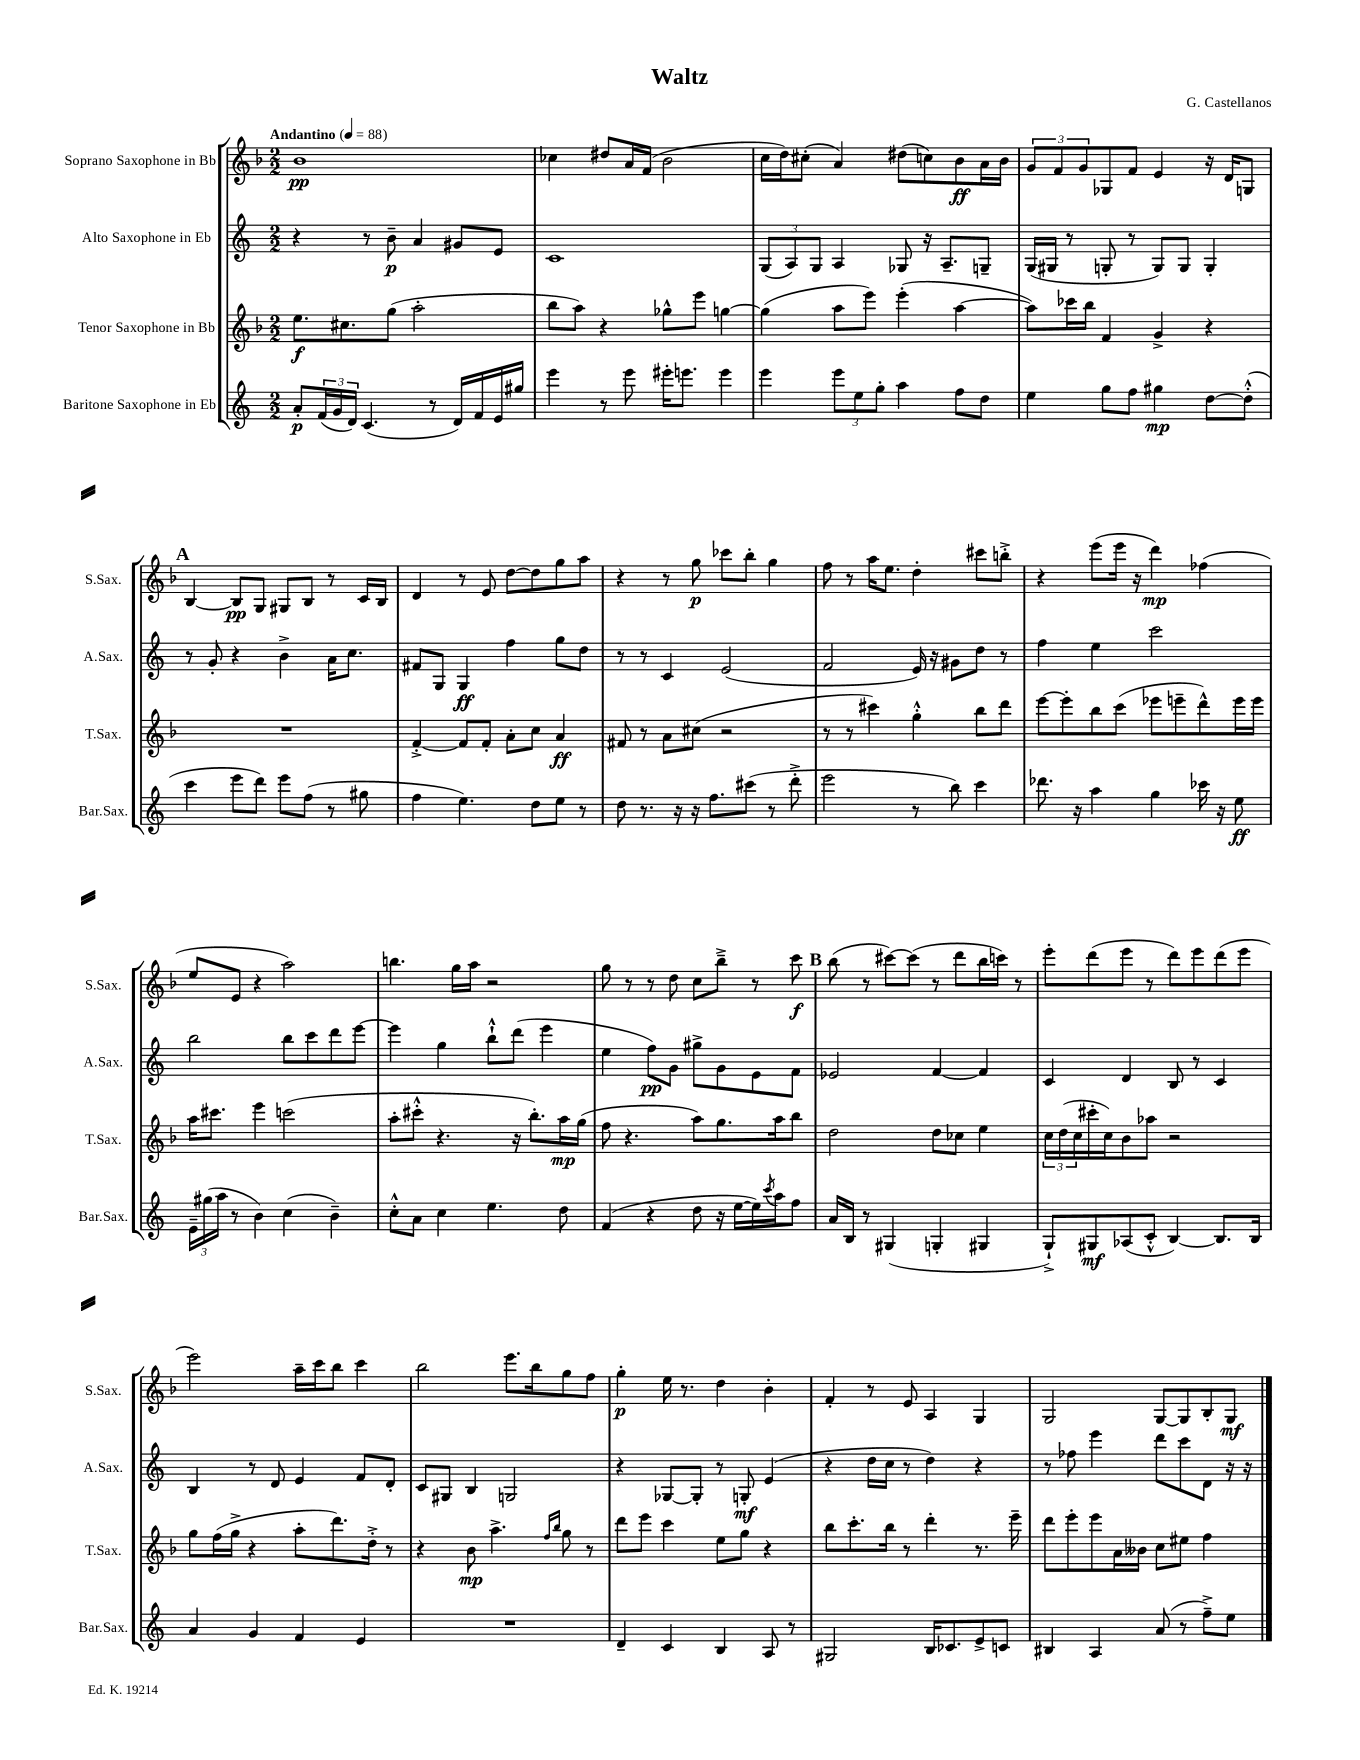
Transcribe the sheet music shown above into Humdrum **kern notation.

**kern	**dynam	**kern	**dynam	**kern	**dynam	**kern	**dynam
*part4	*part4	*part3	*part3	*part2	*part2	*part1	*part1
*staff4	*staff4	*staff3	*staff3	*staff2	*staff2	*staff1	*staff1
*I"Baritone Saxophone in Eb	*	*I"Tenor Saxophone in Bb	*	*I"Alto Saxophone in Eb	*	*I"Soprano Saxophone in Bb	*
*I'Bar.Sax.	*	*I'T.Sax.	*	*I'A.Sax.	*	*I'S.Sax.	*
*clefG2	*	*clefG2	*	*clefG2	*	*clefG2	*
*k[]	*	*k[b-]	*	*k[]	*	*k[b-]	*
*M2/2	*	*M2/2	*	*M2/2	*	*M2/2	*
*MM88	*	*MM88	*	*MM88	*	*MM88	*
=1	=1	=1	=1	=1	=1	=1	=1
!	!	!	!	!	!	!LO:TX:a:B:t=Andantino	!
8a'/L	p	8.ee\L	f	4r	.	1b-	pp
(24f/L	.	.	.	.	.	.	.
24g/	.	.	.	.	.	.	.
.	.	8.cc#X\	.	.	.	.	.
24d/JJ)	.	.	.	.	.	.	.
(4.c/	.	.	.	8r	.	.	.
.	.	(8gg\J	.	8b~\	p	.	.
.	.	2aa'\	.	4a/	.	.	.
8r	.	.	.	.	.	.	.
16d/LL)	.	.	.	8g#X/L	.	.	.
16f/	.	.	.	.	.	.	.
16e/	.	.	.	8e/J	.	.	.
16gg#X/JJ	.	.	.	.	.	.	.
=2	=2	=2	=2	=2	=2	=2	=2
4eee\	.	8bb-\L	.	1c	.	4cc-X\	.
.	.	8aa\J)	.	.	.	.	.
8r	.	4r	.	.	.	8dd#X/L	.
8eee\	.	.	.	.	.	16a/L	.
.	.	.	.	.	.	(16f/JJ	.
16eee#X'\KL	.	8gg-X^^\L	.	.	.	2b-\	.
8.eeen\J	.	.	.	.	.	.	.
.	.	8eee\J	.	.	.	.	.
4eee\	.	[4ggn\	.	.	.	.	.
=3	=3	=3	=3	=3	=3	=3	=3
4eee\	.	(4gg\]	.	(12G/L	.	16cc\LL	.
.	.	.	.	.	.	16dd\J)	.
.	.	.	.	12A/)	.	.	.
.	.	.	.	.	.	(8cc#X'\J	.
.	.	.	.	12G/J	.	.	.
12eee\L	.	8aa\L	.	4A/	.	4a/)	.
12ee\	.	.	.	.	.	.	.
.	.	8eee\J)	.	.	.	.	.
12gg'\J	.	.	.	.	.	.	.
4aa\	.	(4eee'\	.	8G-X/	.	(8dd#X\L	.
.	.	.	.	16r	.	8ccn\)	.
.	.	.	.	8.A~/L	.	.	.
8ff\L	.	[4aa\	.	.	.	8b-\	ff
8dd\J	.	.	.	8Gn~/J	.	16a\L	.
.	.	.	.	.	.	16b-\JJ	.
=4	=4	=4	=4	=4	=4	=4	=4
4ee\	.	8aa\L])	.	(16G/LL	.	12g/L	.
.	.	.	.	16G#X/JJ	.	.	.
.	.	.	.	.	.	12f/	.
.	.	16ccc-X\L	.	8r	.	.	.
.	.	.	.	.	.	12g/	.
.	.	16bb-\JJ	.	.	.	.	.
8gg\L	.	4f/	.	8Gn'/	.	8G-X/	.
8ff\J	.	.	.	8r	.	8f/J	.
4gg#X\	mp	4g^/	.	8G/L)	.	4e/	.
.	.	.	.	8G/J	.	.	.
[8dd\L	.	4r	.	4G'/	.	16r	.
.	.	.	.	.	.	16d/KL	.
(8dd'^^\J]	.	.	.	.	.	8Gn/J	.
!!LO:LB:g=z
!!LO:REH:place=s1:t=A
=5	=5	=5	=5	=5	=5	=5	=5
4ccc\	.	1r	.	8r	.	[4B-/	.
.	.	.	.	8g'/	.	.	.
8eee\L	.	.	.	4r	.	8B-/L]	pp
8ddd\J)	.	.	.	.	.	8G/J	.
8eee\L	.	.	.	4b^\	.	8G#X/L	.
(8ff\J	.	.	.	.	.	8B-/J	.
8r	.	.	.	16a\KL	.	8r	.
.	.	.	.	8.cc\J	.	.	.
8gg#X\	.	.	.	.	.	16c/LL	.
.	.	.	.	.	.	16B-/JJ	.
=6	=6	=6	=6	=6	=6	=6	=6
4ff\	.	[4f'^/	.	8f#X/L	.	4d/	.
.	.	.	.	8G/J	.	.	.
4.ee\)	.	8f/L]	.	4G/	ff	8r	.
.	.	8f'/J	.	.	.	8e/	.
.	.	8a'\L	.	4ff\	.	[8dd\L	.
8dd\L	.	8cc\J	.	.	.	8dd\]	.
8ee\J	.	4a/	ff	8gg\L	.	8gg\	.
8r	.	.	.	8dd\J	.	8aa\J	.
=7	=7	=7	=7	=7	=7	=7	=7
8dd\	.	8f#X/	.	8r	.	4r	.
8.r	.	8r	.	8r	.	.	.
.	.	8a\L	.	4c/	.	8r	.
16r	.	.	.	.	.	.	.
16r	.	(8cc#X\J	.	.	.	8gg\	p
8.ff\L	.	.	.	.	.	.	.
.	.	2r	.	(2e/	.	8ccc-X\L	.
(8ccc#X\J	.	.	.	.	.	8bb-'\J	.
8r	.	.	.	.	.	4gg\	.
8ddd'^\	.	.	.	.	.	.	.
=8	=8	=8	=8	=8	=8	=8	=8
2eee\	.	8r	.	2f/	.	8ff\	.
.	.	8r	.	.	.	8r	.
.	.	4ccc#X\)	.	.	.	16aa\KL	.
.	.	.	.	.	.	8.ee\J	.
8r	.	4gg'^^\	.	16e/)	.	4dd'\	.
.	.	.	.	16r	.	.	.
8bb\)	.	.	.	8g#X\L	.	.	.
4ccc\	.	8bb-\L	.	8dd\J	.	8ccc#X\L	.
.	.	8ddd\J	.	8r	.	8bbn'^\J	.
=9	=9	=9	=9	=9	=9	=9	=9
8.ddd-X\	.	[8eee\L	.	4ff\	.	4r	.
.	.	8eee'\]	.	.	.	.	.
16r	.	.	.	.	.	.	.
4aa\	.	8bb-\	.	4ee\	.	(8eee\L	.
.	.	(8ccc\J	.	.	.	16eee\Jk	.
.	.	.	.	.	.	16r	.
4gg\	.	8eee-X\L	.	2ccc\	.	4ddd\)	mp
.	.	8eeen~\	.	.	.	.	.
16ccc-X\	.	8ddd^^\)	.	.	.	(4ff-X\	.
16r	.	.	.	.	.	.	.
8ee\	ff	16eee\L	.	.	.	.	.
.	.	16eee\JJ	.	.	.	.	.
!!LO:LB:g=z
=10	=10	=10	=10	=10	=10	=10	=10
24e~\LL	.	16aa\KL	.	2bb\	.	8ee/L	.
(24gg#X\	.	.	.	.	.	.	.
.	.	8.ccc#X\J	.	.	.	.	.
24aa\JJ	.	.	.	.	.	.	.
8r	.	.	.	.	.	8e/J	.
4b\)	.	4eee\	.	.	.	4r	.
(4cc\	.	(2cccn\	.	8bb\L	.	2aa\)	.
.	.	.	.	8ccc\	.	.	.
4b~\)	.	.	.	8ddd\	.	.	.
.	.	.	.	[8eee\J	.	.	.
=11	=11	=11	=11	=11	=11	=11	=11
8cc'^^\L	.	8aa'\L	.	4eee\]	.	4.bbn\	.
8a\J	.	8ccc#X'^^\J	.	.	.	.	.
4cc\	.	4.r	.	4gg\	.	.	.
.	.	.	.	.	.	16gg\LL	.
.	.	.	.	.	.	16aa\JJ	.
4.ee\	.	.	.	8bb`^^\L	.	2r	.
.	.	16r	.	(8ddd\J	.	.	.
.	.	8.bb-'\L)	.	.	.	.	.
.	.	.	.	4eee\	.	.	.
8dd\	.	16aa\L	mp	.	.	.	.
.	.	(16gg\JJ	.	.	.	.	.
=12	=12	=12	=12	=12	=12	=12	=12
(4f/	.	8ff\	.	4ee\	.	8gg\	.
.	.	4.r	.	.	.	8r	.
4r	.	.	.	8ff\L)	pp	8r	.
.	.	.	.	8g\J	.	8dd\	.
8dd\	.	8aa\L)	.	8gg#X^\L	.	8cc\L	.
16r	.	8.gg\	.	8g\	.	8bb-~^\J	.
[16ee\LL	.	.	.	.	.	.	.
16ee\])	.	.	.	8e\	.	8r	.
8qccc/	.	.	.	.	.	.	.
16aa\J	.	16aa\k	.	.	.	.	.
8ff\J	.	8bb-\J	.	8f\J	.	8ccc\	f
!!LO:REH:place=s1:t=B
=13	=13	=13	=13	=13	=13	=13	=13
16a/LL	.	2dd\	.	2e-X/	.	(8bb-\	.
16B/JJ	.	.	.	.	.	.	.
8r	.	.	.	.	.	8r	.
(4G#X/	.	.	.	.	.	[8ccc#X\L)	.
.	.	.	.	.	.	(8ccc#\J]	.
4Gn'/	.	8dd\L	.	[4f/	.	8r	.
.	.	8cc-X\J	.	.	.	8ddd\L	.
4G#X/	.	4ee\	.	4f/]	.	16bb-\L	.
.	.	.	.	.	.	16cccn\JJ)	.
.	.	.	.	.	.	8r	.
=14	=14	=14	=14	=14	=14	=14	=14
8G`^/L)	.	24cc\LL	.	4c/	.	8eee'\L	.
.	.	(24dd\	.	.	.	.	.
.	.	24cc\	.	.	.	.	.
8G#X/	mf	16ccc#X'\	.	.	.	(8ddd\	.
.	.	16cc\J)	.	.	.	.	.
(8A-X/	.	8b-\	.	4d/	.	8eee\J	.
8c'^^/J	.	8aa-X\J	.	.	.	8r	.
[4B/)	.	2r	.	8B/	.	8ddd\L)	.
.	.	.	.	8r	.	8eee\	.
8.B/L]	.	.	.	4c/	.	(8ddd\	.
.	.	.	.	.	.	8eee\J	.
16B/Jk	.	.	.	.	.	.	.
!!LO:LB:g=z
=15	=15	=15	=15	=15	=15	=15	=15
4a/	.	8gg\L	.	4B/	.	2eee\)	.
.	.	(16ff\L	.	.	.	.	.
.	.	16gg^\JJ	.	.	.	.	.
4g/	.	4r	.	8r	.	.	.
.	.	.	.	8d/	.	.	.
4f/	.	8aa'\L	.	4e/	.	16aa~\LL	.
.	.	.	.	.	.	16ccc\J	.
.	.	8.ddd\)	.	.	.	8bb-\J	.
4e/	.	.	.	8f/L	.	4ccc\	.
.	.	16dd'^\Jk	.	.	.	.	.
.	.	8r	.	8d'/J	.	.	.
=16	=16	=16	=16	=16	=16	=16	=16
1r	.	4r	.	8c/L	.	2bb-\	.
.	.	.	.	8G#X/J	.	.	.
.	.	8b-\	mp	4B/	.	.	.
.	.	4.aa^\	.	.	.	.	.
.	.	.	.	2Gn/	.	8.eee\L	.
.	.	.	.	.	.	16bb-\k	.
.	.	16qqff/LL	.	.	.	.	.
.	.	16qqbb-/JJ	.	.	.	.	.
.	.	8gg\	.	.	.	8gg\	.
.	.	8r	.	.	.	8ff\J	.
=17	=17	=17	=17	=17	=17	=17	=17
4d~/	.	8ddd\L	.	4r	.	4gg'\	p
.	.	8eee\J	.	.	.	.	.
4c/	.	4ccc\	.	[8G-X/L	.	16ee\	.
.	.	.	.	.	.	8.r	.
.	.	.	.	8G-'/J]	.	.	.
4B/	.	8ee\L	.	8r	.	4dd\	.
.	.	8gg\J	.	8Gn'/	mf	.	.
8A/	.	4r	.	(4e/	.	4b-'\	.
8r	.	.	.	.	.	.	.
=18	=18	=18	=18	=18	=18	=18	=18
2G#X/	.	8bb-\L	.	4r	.	4f'/	.
.	.	8.ccc'\	.	.	.	.	.
.	.	.	.	16dd\LL	.	8r	.
.	.	16bb-\Jk	.	16cc\JJ	.	.	.
.	.	8r	.	8r	.	8e/	.
16B/KL	.	4ddd'\	.	4dd\)	.	4A/	.
8.c-X/	.	.	.	.	.	.	.
8e^/	.	8.r	.	4r	.	4G/	.
8cn/J	.	.	.	.	.	.	.
.	.	16eee~\	.	.	.	.	.
=19	=19	=19	=19	=19	=19	=19	=19
4B#X/	.	8ddd\L	.	8r	.	2G/	.
.	.	8eee'\	.	8ff-X\	.	.	.
4A/	.	8eee\	.	4eee\	.	.	.
.	.	16a\L	.	.	.	.	.
.	.	16b--X\JJ	.	.	.	.	.
(8a/	.	8cc\L	.	8ddd\L	.	[8G/L	.
8r	.	8ee#X\J	.	8ccc\	.	8G/]	.
8ff~^\L)	.	4ff\	.	8d\J	.	8B-'/	.
8ee\J	.	.	.	16r	.	8G/J	mf
.	.	.	.	16r	.	.	.
==	==	==	==	==	==	==	==
*-	*-	*-	*-	*-	*-	*-	*-
